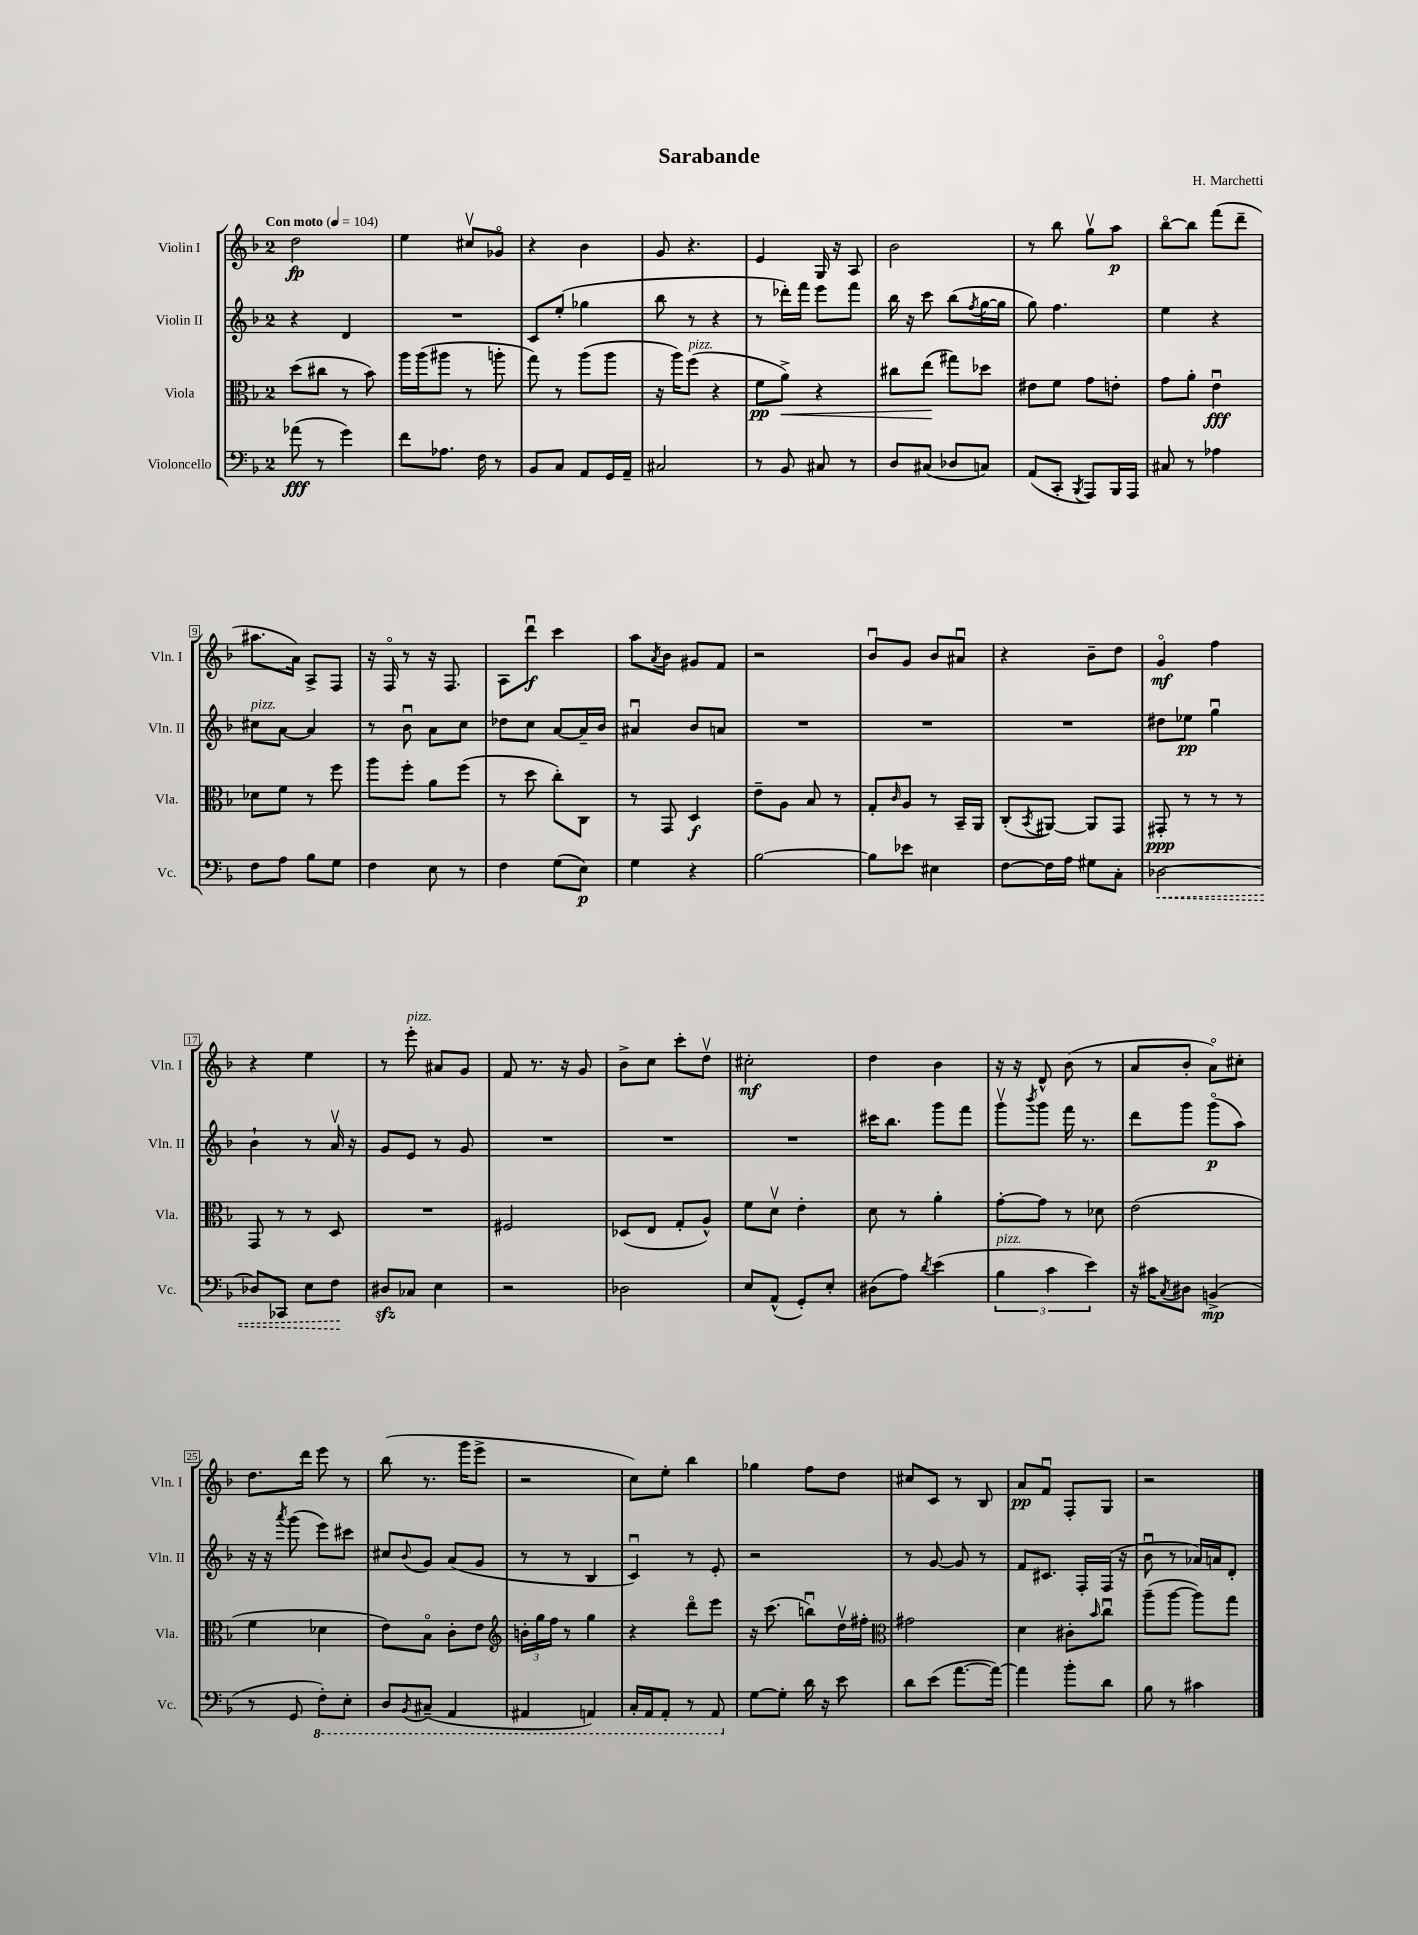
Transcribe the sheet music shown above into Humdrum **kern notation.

**kern	**kern	**kern	**kern
*staff4	*staff3	*staff2	*staff1
*clefF4	*clefC3	*clefG2	*clefG2
*k[b-]	*k[b-]	*k[b-]	*k[b-]
*M2/4	*M2/4	*M2/4	*M2/4
*MM104	*MM104	*MM104	*MM104
(8a-	(8dd	4r	2dd
8r	8cc#	.	.
4g)	8r	4d	.
.	8b-)	.	.
=	=	=	=
8f	16aa	2r	4ee
.	(16aa	.	.
8.A-	8aa#	.	.
.	8r	.	8cc#v
16F	.	.	.
8r	8aa'	.	8g-o
=	=	=	=
8BB-	8gg)	8c	4r
8C	8r	(8ee'	.
8AA	(8aa	4gg-	4b-
16GG	8aa	.	.
16AA~	.	.	.
=	=	=	=
2C#	16r	8bb-	8g
.	16aa)	.	.
.	(8ff	8r	4.r
.	4r	4r	.
=	=	=	=
8r	8f	8r	4e
8BB-	8a^)	16ddd-')	.
.	.	16fff	.
8C#	4r	8eee	16G
.	.	.	16r
8r	.	8fff	8A
=	=	=	=
8D	8cc#	16bb-	2b-
.	.	16r	.
(8C#	(8ee	8ccc	.
8D-	8gg#)	(8bb-	.
.	.	8qff	.
8C)	8dd-	[16gg	.
.	.	16gg]	.
=	=	=	=
(8AA	8e#	8gg)	8r
8CC'	8f	4.ff	8bb-
8qBBB-	.	.	.
8AAA)	8g	.	8ggv
16BBB-	8e'	.	8aa
16AAA	.	.	.
=	=	=	=
8C#	8g	4ee	[8bb-o
8r	8a'	.	8bb-]
4A-	4eu	4r	(8fff
.	.	.	8ddd~
=	=	=	=
8F	8d-	8cc#	8.aa#
8A	8f	[8a	.
.	.	.	16a)
8B-	8r	4a]	8A^
8G	8ff	.	8F
=	=	=	=
4F	8aa	8r	16r
.	.	.	16Fo
.	8ff'	8b-u	8r
8E	8a	8a	16r
.	.	.	8.F
8r	(8ff	8cc	.
=	=	=	=
4F	8r	8dd-	8A
.	8dd	8cc	8dddu
(8G	8cc')	[8a	4ccc
8E)	8C	16a~]	.
.	.	16b-	.
=	=	=	=
4G	8r	4a#u	8aa
.	.	.	8qa
.	8GG	.	8b-
4r	4D	8b-	8g#
.	.	8a	8f
=	=	=	=
[2B-	8e~	2r	2r
.	8A	.	.
.	8B-	.	.
.	8r	.	.
=	=	=	=
8B-]	8G'	2r	8b-u
.	16qqc	.	.
8e-	8A	.	8g
4E#	8r	.	8b-
.	16BB-~	.	8a#u
.	16AA	.	.
=	=	=	=
[8F	(8C'	2r	4r
.	8qBB-	.	.
16F]	[8AA#)	.	.
16A	.	.	.
8G#	8AA#]	.	8b-~
8C'	8GG	.	8dd
=	=	=	=
[2D-	8GG#'	8dd#	4go
.	8r	8ee-	.
.	8r	4ggu	4ff
.	8r	.	.
=	=	=	=
8D-]	8GG	4b-`	4r
8CC-	8r	.	.
8E	8r	8r	4ee
8F	8D	16av	.
.	.	16r	.
=	=	=	=
8D#	2r	8g	8r
8C-	.	8e	8eee'
4E	.	8r	8a#
.	.	8g	8g
=	=	=	=
2r	2F#	2r	8f
.	.	.	8.r
.	.	.	16r
.	.	.	8g
=	=	=	=
2D-	(8D-	2r	8b-^
.	8E	.	8cc
.	8G'	.	8ccc'
.	8A^^)	.	8ddv
=	=	=	=
8E	8f	2r	2cc#'
(8AA^^	8dv	.	.
8GG')	4e'	.	.
8E'	.	.	.
=	=	=	=
(8D#	8d	16ccc#	4dd
.	.	8.bb-	.
8A)	8r	.	.
8qd	.	.	.
(4e	4a'	8ggg	4b-
.	.	8fff	.
=	=	=	=
6B-	[8g'	8gggv	16r
.	.	.	16r
.	.	8qbbb-	.
.	8g]	8ggg	8d^^
6c	.	.	.
.	8r	16fff	(8b-
.	.	8.r	.
6e)	.	.	.
.	8d-	.	8r
=	=	=	=
16r	(2e	8ddd	8a
16c#	.	.	.
8qC	.	.	.
8D#	.	8ggg	8b-'
(4BB^	.	(8gggo	8ao)
.	.	8aa)	8cc#'
=	=	=	=
8r	4f	16r	8.dd
.	.	16r	.
.	.	8qaaa	.
8GG	.	(8ggg	.
.	.	.	16ddd
8FF')	4d-	8eee)	8eee
8EE'	.	8ccc#	8r
=	=	=	=
8DD	8e)	8cc#	(8bb-
8qBBB-	.	8qqb-	.
(8CC#~	8B-o	8g	8.r
4AAA	8c'	(8a	.
.	.	.	16ggg
.	8e	8g	8eee^
=	=	=	=
*	*clefG2	*	*
4AAA#	24b'	8r	2r
.	24gg	.	.
.	24ff	.	.
.	8r	8r	.
4AAA)	4gg	4B-	.
=	=	=	=
16CC'	4r	4cu)	8cc)
16AAA	.	.	.
8AAA'	.	.	8ee'
8r	8dddo	8r	4bb-
8AAA	8eee	8e'	.
=	=	=	=
[8G	16r	2r	4gg-
.	(8.ccc	.	.
8G']	.	.	.
16d	8bbu)	.	8ff
16r	.	.	.
8e	16ddv	.	8dd
.	16ff#'	.	.
=	=	=	=
*	*clefC3	*	*
8d	2g#	8r	8cc#
(8e	.	[8g	8c
[8.a	.	8g]	8r
.	.	8r	8B-
16a_)	.	.	.
=	=	=	=
4a]	4d	8f	8a
.	.	8.c#	8fu
8b-'	8c#'	.	8F'
.	.	16F'	.
.	16qqb-	.	.
8d	8ccu	(16F	8G
.	.	16r	.
=	=	=	=
8B-	(8aa~	8b-u	2r
8r	[8aa	8r	.
4c#	8aa])	16a-)	.
.	.	16a	.
.	8gg	8d'	.
==	==	==	==
*-	*-	*-	*-
